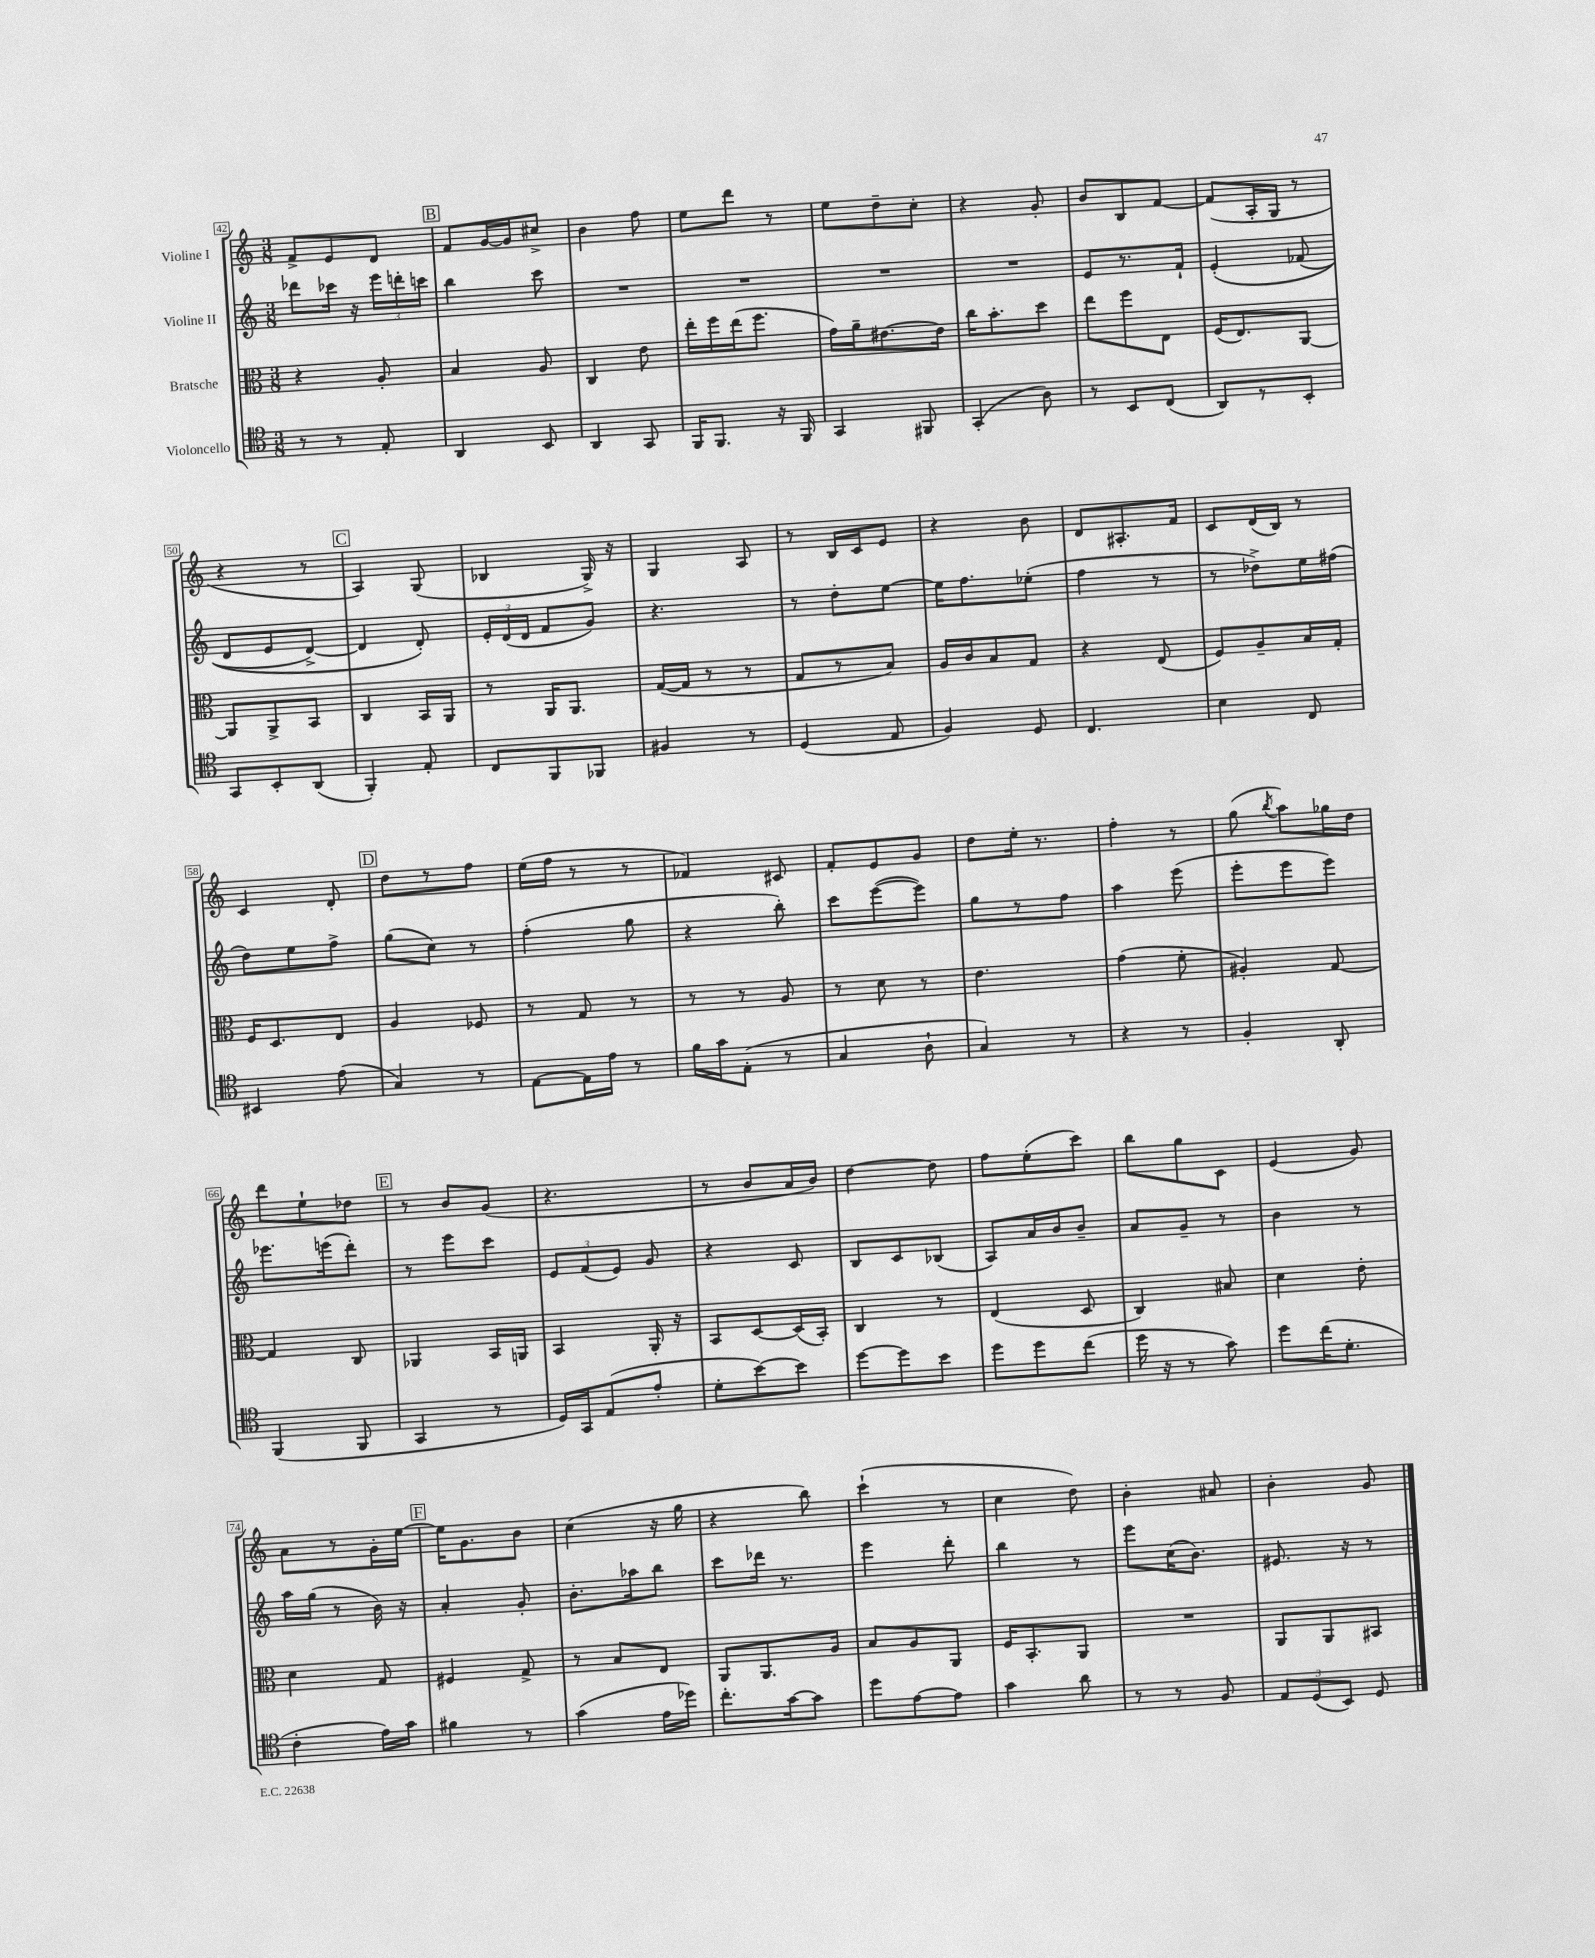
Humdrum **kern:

**kern	**kern	**kern	**kern
*staff4	*staff3	*staff2	*staff1
*clefC4	*clefC3	*clefG2	*clefG2
*k[]	*k[]	*k[]	*k[]
*M3/8	*M3/8	*M3/8	*M3/8
8r	4r	8ddd-	8f^
8r	.	16ccc-	8e
.	.	16r	.
8E'	8A'	24eee	8d
.	.	24ddd'	.
.	.	24ccc	.
=	=	=	=
4AA	4B	4bb	8f
.	.	.	[16g
.	.	.	16g]
8BB	8A	8ccc	8cc#^
=	=	=	=
4AA	4C	4.r	4b
8GG	8e	.	8ff
=	=	=	=
16FF	16ee'	4.r	8ee
8.FF	16ff	.	.
.	(16ee	.	8ddd
.	8.ff	.	.
16r	.	.	8r
16FF	.	.	.
=	=	=	=
4GG	16g)	4.r	8ee
.	16a~	.	.
.	[8.e#	.	8dd~
8FF#	.	.	8cc'
.	16e#]	.	.
=	=	=	=
(4GG'	16cc	4.r	4r
.	8.b'	.	.
8A)	8dd	.	8g'
=	=	=	=
8r	8ee	8e	8b
8BB	8ff	8.r	8B
(8C	8E	.	[8f
.	.	16f`	.
=	=	=	=
8AA)	(16F	&(4e'	(8f]
.	8.E)	.	.
8r	.	.	16A'
.	.	.	16G
8BB'	[8AA	(8f-	8r
=	=	=	=
8GG	8AA]	8d	4r
8BB'	8AA^	8e	.
(8AA	8BB	[8d^)	8r
=	=	=	=
4FF')	4C	4d]	4A)
8E'	16BB	8d'&)	(8G
.	16AA	.	.
=	=	=	=
8C	8r	24e'	4B-
.	.	(24d	.
.	.	24d	.
8FF	16AA	8f	.
.	8.AA	.	.
8FF-	.	8g)	16G^)
.	.	.	16r
=	=	=	=
4F#	([16G	4.r	4G
.	16G]	.	.
.	8r	.	.
8r	8r	.	8A
=	=	=	=
(4D	8G	8r	8r
.	8r	8dd'	16B
.	.	.	16c
8E	8B)	[8ee	8e
=	=	=	=
4F)	16A	16ee]	4r
.	16c	8.ff	.
.	8B	.	.
8D	8G	(8ee-'	8b
=	=	=	=
4.C	4r	4ff	8d
.	.	.	8.A#'
.	(8E	8r	.
.	.	.	16f
=	=	=	=
4B	8F)	8r	8c
.	8A~	8dd-^)	(16d
.	.	.	16B)
8C	16B	16ee	8r
.	16G'	(16ff#	.
=	=	=	=
4BB#	16F	8dd)	4c
.	8.D	.	.
.	.	8ee	.
(8e	8E	8ff^	8d'
=	=	=	=
4G)	4A	(8gg	8dd
.	.	8cc)	8r
8r	8F-	8r	8ff
=	=	=	=
[8E	8r	(4ff'	(16ee
.	.	.	16ff
16E]	8G	.	8r
16e	.	.	.
8r	8r	8gg	8r
=	=	=	=
16f	8r	4r	4f-)
16g	.	.	.
(8E'	8r	.	.
8r	8A	8bb')	8c#
=	=	=	=
4G	8r	8ccc	8f'
.	8d	([8eee	8e
8A`	8r	8eee])	8g
=	=	=	=
4G)	4.e	8gg	8dd
.	.	8r	16ee'
.	.	.	8.r
8r	.	8ff	.
=	=	=	=
4r	(4g	4aa	4ff'
8r	8f'	(8eee	8r
=	=	=	=
4F'	4A#')	8eee'	(8gg
.	.	.	8qbb
.	.	8eee	8aa)
8AA'	[8G	8eee)	16gg-
.	.	.	16dd
=	=	=	=
(4FF	4G]	8.eee-	8ddd
.	.	.	8ee`
.	.	(16eee	.
8FF	8C	8ddd')	8dd-
=	=	=	=
4GG	4AA-	8r	8r
.	.	8eee	8b
8r	16BB	8ccc	(8g
.	16AA	.	.
=	=	=	=
16D)	4BB	12e	4.r
16GG	.	.	.
.	.	(12f	.
(8E	.	.	.
.	.	12e)	.
8e'	16AA'	8g	.
.	16r	.	.
=	=	=	=
8d'	8BB	4r	8r
[8b)	[8D	.	8b
8b]	(16D]	8c	16a
.	16BB')	.	16b)
=	=	=	=
[8dd	4C	8B	[4dd
8dd]	.	8c	.
8b	8r	(8B-	8dd]
=	=	=	=
8dd	(4E	8A)	8ff
8dd	.	16a	(8ee'
.	.	16b	.
(8cc	8D	8b~	8ccc)
=	=	=	=
16dd	4C)	8a	8bb
16r	.	.	.
8r	.	8g~	8gg
8g)	8B#	8r	8c
=	=	=	=
8dd	4d	4b	(4e
(16cc	.	.	.
8.d'	.	.	.
.	8e'	8r	8g)
=	=	=	=
4c'	4d	16aa	8a
.	.	(16gg	.
.	.	8r	8r
16e)	8G	16b)	16g'
16g	.	16r	[16ee
=	=	=	=
4f#	4F#	4a'	16ee]
.	.	.	8.g
8r	8G^	8g'	8b
=	=	=	=
(4g	8r	8.b'	(4cc
.	8B	.	.
.	.	16aa-	.
16e	8E	8bb	16r
16dd-)	.	.	16gg
=	=	=	=
8.cc'	8AA	8ccc	4r
.	8.AA	16ddd-	.
[16g	.	8.r	.
8g]	.	.	8bb)
.	16A	.	.
=	=	=	=
8dd	8B	4eee	(4ccc`
[8e	8A	.	.
8e]	8AA	8ddd'	8r
=	=	=	=
4g	16F	4bb	4cc
.	8.BB'	.	.
8a	8AA	8r	8dd)
=	=	=	=
8r	4.r	8eee	4b'
8r	.	(16cc	.
.	.	8.b)	.
8F	.	.	8a#
=	=	=	=
12E	8AA	8.e#	4b'
(12D	.	.	.
.	8AA	.	.
12BB)	.	.	.
.	.	16r	.
8D	8BB#	8r	8g
==	==	==	==
*-	*-	*-	*-
